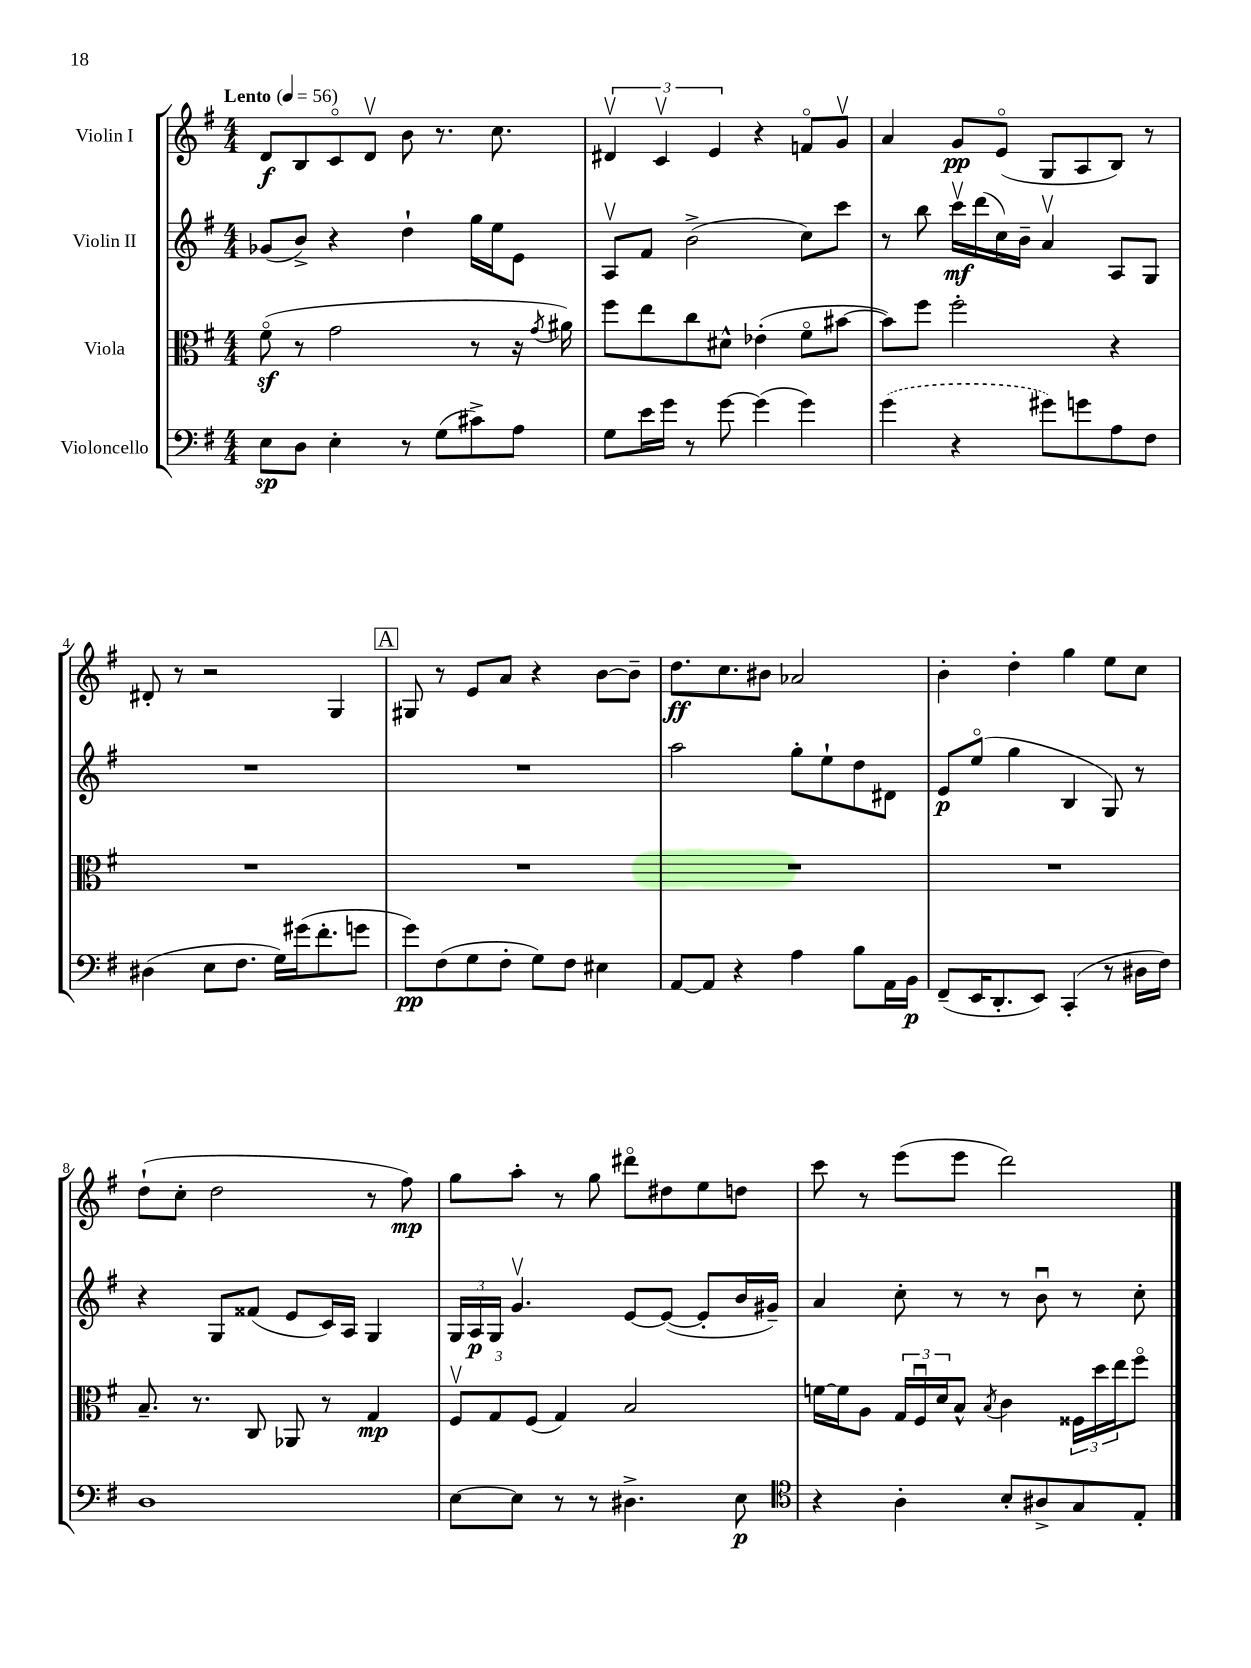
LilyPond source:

<<
\new StaffGroup <<
\new Staff = "s0" \with { instrumentName = "Violin I" } {
    \clef treble \key g \major \numericTimeSignature \time 4/4 \tempo "Lento" 4 = 56
    d'8\f b8 c'8\flageolet d'8\upbow b'8 r8. c''8. |
    \tuplet 3/2 { dis'4\upbow c'4\upbow e'4 } r4 f'8\flageolet g'8\upbow |
    a'4 g'8\pp e'8\flageolet( g8 a8 b8) r8 |
    dis'8-. r8 r2 g4 |
    \mark \markup { \box "A" } gis8 r8 e'8 a'8 r4 b'8~ b'8-- |
    d''8.\ff c''8. bis'8 aes'2 |
    b'4-. d''4-. g''4 e''8 c''8 |
    d''8-!( c''8-. d''2 r8 fis''8\mp) |
    g''8 a''8-. r8 g''8 dis'''8\flageolet dis''8 e''8 d''8 |
    c'''8 r8 e'''8( e'''8 d'''2) \bar "|." |
}
\new Staff = "s1" \with { instrumentName = "Violin II" } {
    \clef treble \key g \major \numericTimeSignature \time 4/4
    ges'8( b'8->) r4 d''4-! g''16 e''16 e'8 |
    a8\upbow fis'8 b'2->( c''8) c'''8 |
    r8 b''8 c'''16\upbow\mf d'''16( c''16) b'16-- a'4\upbow a8 g8 |
    R1 |
    \mark \markup { \box "A" } R1 |
    a''2 g''8-. e''8-! d''8 dis'8 |
    e'8\p e''8\flageolet( g''4 b4 g8) r8 |
    r4 g8 fisis'8( e'8 c'16) a16 g4 |
    \tuplet 3/2 { g16 a16\p g16 } g'4.\upbow e'8~ e'8~( e'8-. b'16 gis'16--) |
    a'4 c''8-. r8 r8 b'8\downbow r8 c''8-. \bar "|." |
}
\new Staff = "s2" \with { instrumentName = "Viola" } {
    \clef alto \key g \major \numericTimeSignature \time 4/4
    fis'8\flageolet\sf( r8 g'2 r8 r16 \acciaccatura { g'8 } ais'16) |
    fis''8 e''8 c''8 dis'8-^ ees'4-.( fis'8\flageolet bis'8~ |
    bis'8) fis''8 fis''2-. r4 |
    R1 |
    \mark \markup { \box "A" } R1 |
    R1 |
    R1 |
    b8.-- r8. c8 aes,8 r8 g4\mp |
    \tuplet 3/2 { fis8\upbow g8 fis8( } g4) b2 |
    f'16~ f'16 a8 \tuplet 3/2 { g16 fis16\downbow d'16 } b8-^ \acciaccatura { b8 } c'4 \tuplet 3/2 { fisis16 d''16 e''16 } fis''8\flageolet \bar "|." |
}
\new Staff = "s3" \with { instrumentName = "Violoncello" } {
    \clef bass \key g \major \numericTimeSignature \time 4/4
    e8\sp d8 e4-. r8 g8( cis'8->) a8 |
    g8 e'16 g'16 r8 g'8~ g'4( g'4) |
    \once \slurDashed g'4( r4 gis'8) g'8 a8 fis8 |
    dis4( e8 fis8. g16) gis'16( fis'8.-. g'8 |
    \mark \markup { \box "A" } g'8\pp) fis8( g8 fis8-. g8) fis8 eis4 |
    a,8~ a,8 r4 a4 b8 a,16 b,16\p |
    fis,8--( e,16 d,8.-. e,8) c,4-.( r8 dis16 fis16) |
    d1 |
    e8~ e8 r8 r8 dis4.-> e8\p |
    \clef tenor r4 a4-. b8-. ais8-> g8 e8-. \bar "|." |
}
>>
>>
